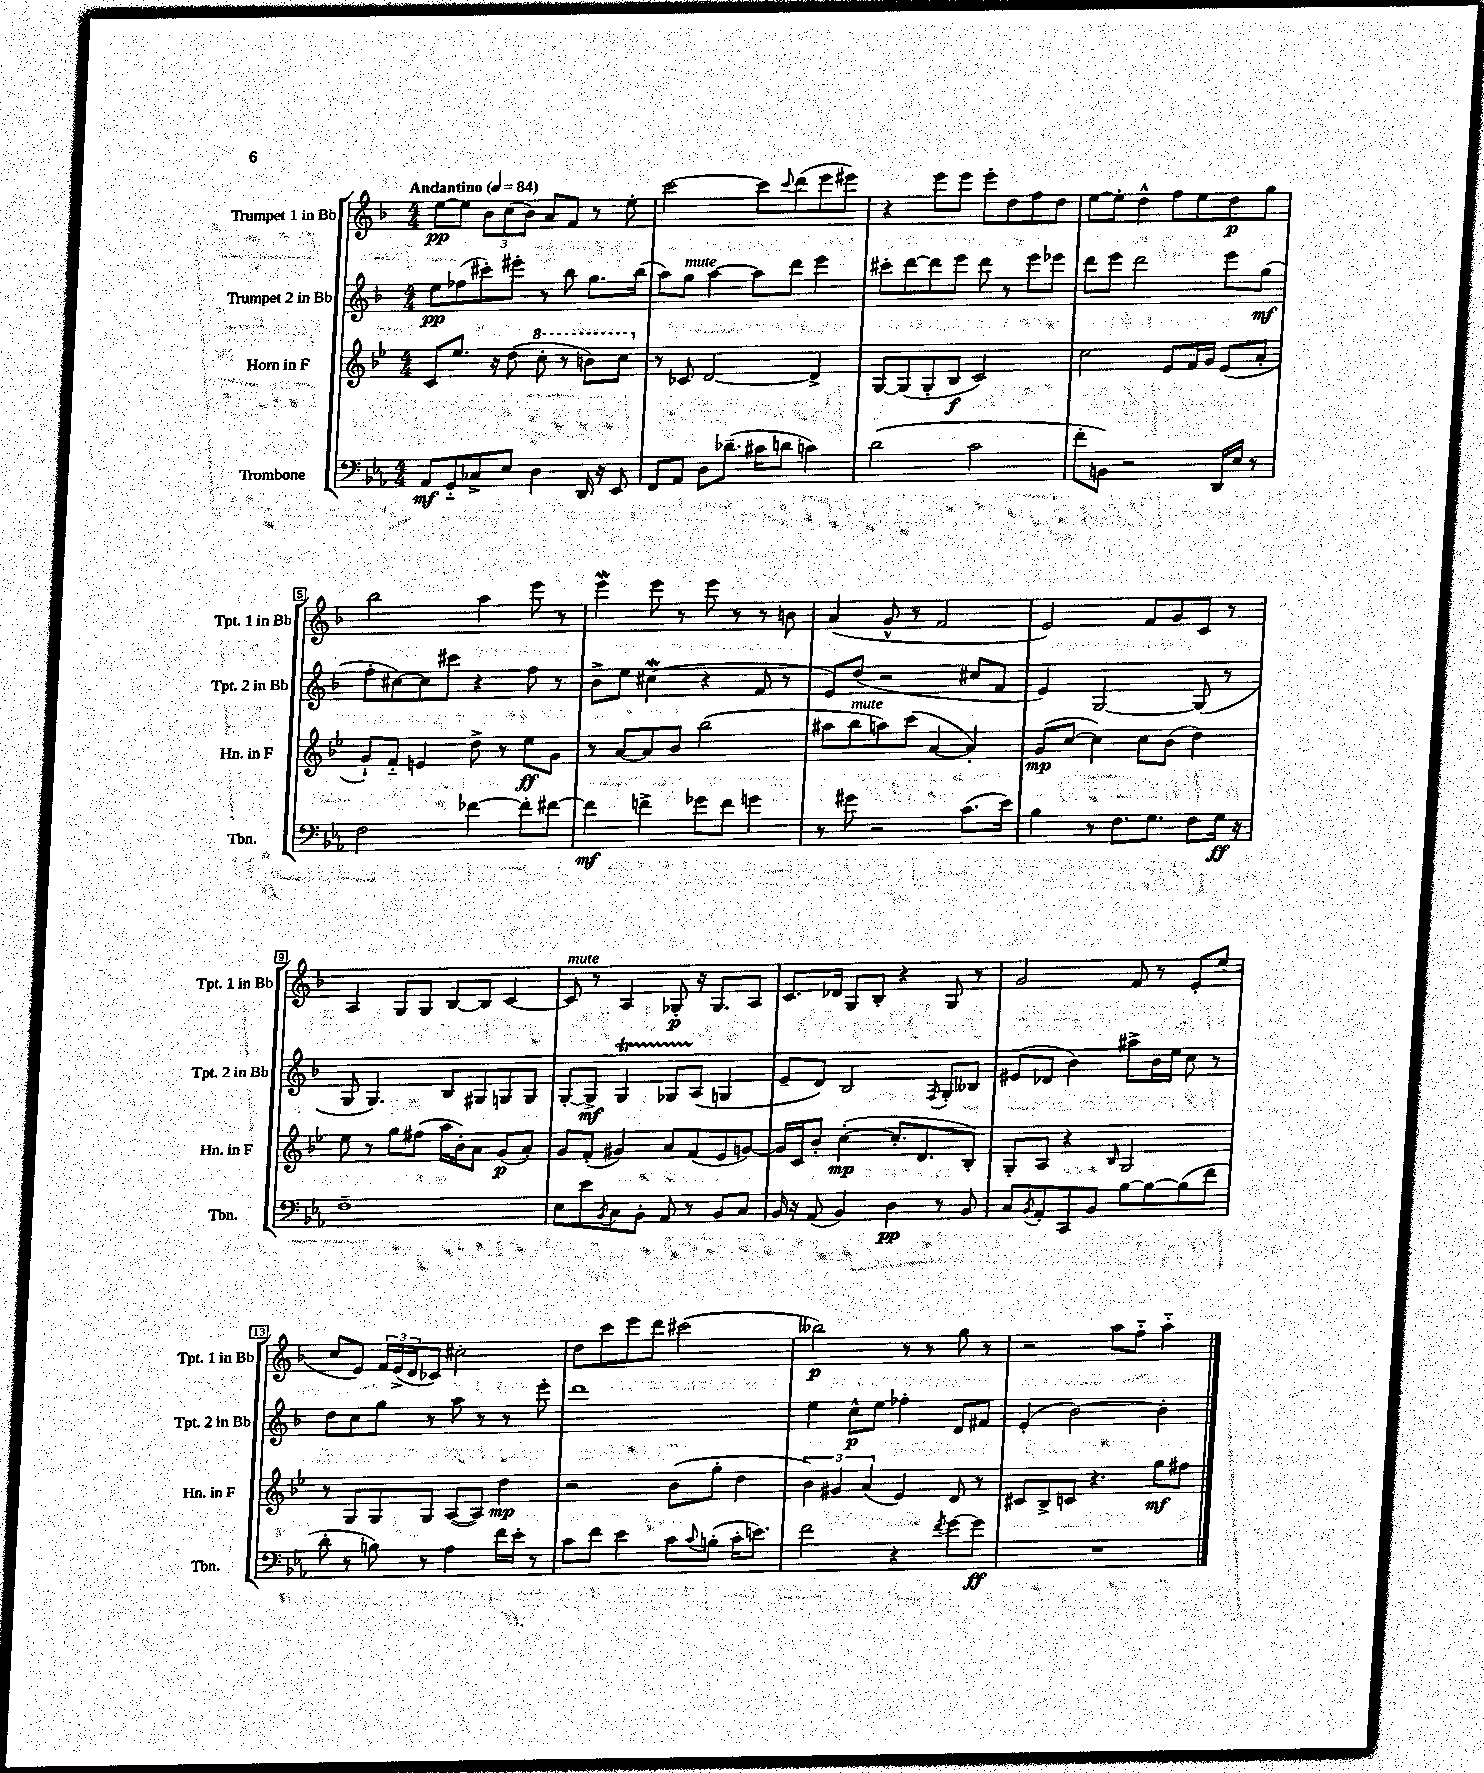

**kern	**kern	**kern	**kern
*staff4	*staff3	*staff2	*staff1
*clefF4	*clefG2	*clefG2	*clefG2
*k[b-e-a-]	*k[b-e-]	*k[b-]	*k[b-]
*M4/4	*M4/4	*M4/4	*M4/4
*MM84	*MM84	*MM84	*MM84
8AA-/L	8c/L	8ee\L	[8ee\L
8GG'~/	8.ee-/J	(8ff-\	8ee\]J
8C-^/	.	8ccc#'\)	12b-\L
.	16r	.	.
.	.	.	(12cc\
8E-/J	(8dd\	8eee#'\J	.
.	.	.	12b-\J)
4D\	8ccc'\	8r	8a/L
.	8r	8bb-\	8f/J
16DD/	8bb\L)	8.gg\L	8r
16r	.	.	.
8EE-/	8ccc\J	.	8ee'\
.	.	(16bb-\Jk	.
=	=	=	=
8FF/L	8r	8aa\L)	[2ccc\
8AA-/J	8c-/	8gg\J	.
8D\L	[2d/	[4aa\	.
(8.d-~\J	.	.	.
.	.	8aa\]L	8ccc\]L
16c#\LK	.	.	.
.	.	.	8qqccc/
8d\J	.	8ddd\J	(8ddd\
4c\)	4d^/]	4eee\	8eee\
.	.	.	8eee#\J)
=	=	=	=
(2d\	[8G/L	8ccc#'\L	4r
.	(8G/]	[8ddd\	.
.	8G'/	8ddd\]	8eee\L
.	8B-/J	8eee\J	8eee\J
2c\	2c/)	8ddd\	8eee'\L
.	.	8r	8dd\
.	.	8eee\L	8ff\
.	.	8eee-\J	8dd\J
=	=	=	=
8f'\L	2cc\	8ddd\L	[8ee\L
8BB\J)	.	8eee\J	8ee'\]J
2r	.	2ddd\	4dd^^\
.	8e-/L	.	8ff\L
.	16f/L	.	8ee\
.	16g/JJ	.	.
16DD/LL	(8e-/L	8eee\L	8dd\
16E-/JJ	.	.	.
8r	8a'/J	(8gg\J	8gg\J
=	=	=	=
2F\	8g`/L)	8ff'\L	2bb-\
.	8f'~/J	[8cc#\)	.
.	4e/	8cc#\]	.
.	.	8ccc#\J	.
[4f-\	8dd^\	4r	4aa\
.	8r	.	.
8f-'\]L	8ee-\L	8ff\	8eee\
[8f#\J	8g\J	8r	8r
=	=	=	=
4f#\]	8r	8b-^\L	4eee\
.	[8a/L	8ee\J	.
4f^\	8a/]	(4cc#\	8eee\
.	8b-/J	.	8r
8g-\L	(2bb-\	4r	8eee\
8f\J	.	.	8r
4g\	.	8f/	8r
.	.	8r	8b\
=	=	=	=
8r	8aa#\L	8e/L)	(4a/
8g#\	8bb-\	(8dd/J	.
2r	8aa\)	2r	8g^^/
.	(8ccc\J	.	8r
.	[4a/	.	2f/
(8.c\L	4a'/])	8cc#/L	.
.	.	8f/J	.
16e-\Jk)	.	.	.
=	=	=	=
4B-\	(8g/L	4e/)	2e/)
.	[8cc/J	.	.
8r	4cc\])	[2G/	.
8.F\L	.	.	.
.	8cc\L	.	8f/L
8.G\J	.	.	.
.	(8b-\J	.	8g/
8F\L	4dd\)	(8G/]	8c/J
16G\Jk	.	8r	8r
16r	.	.	.
=	=	=	=
1F~	8ee-\	8G/	4A/
.	8r	4.G/)	.
.	8gg\L	.	8G/L
.	(8ff#\J	.	8G/J
.	16aa\LL	8B-/L	[8B-/L
.	16b-'\J)	.	.
.	8a\J	8G#/	8B-/]J
.	(8g/L	8G/	[4c/
.	8a'/J)	8G/J	.
=	=	=	=
8E-\L	8g/L	[8G'/L	8c/]
8e-\	(8f'/J	8G^/]J	8r
8qBB-/	.	.	.
8C\	4g#/)	4G/	4A/
8BB-'\J	.	.	.
8AA-/	8a/L	8G-/L	8G-'/
8r	(8f/	(8A/J	16r
.	.	.	8.G-/L
8BB-/L	8e-/	4G/	.
8C/J	[8g/J)	.	8A/J
=	=	=	=
16BB-/	16g/]LL	8e~/L	8.c/L
16r	16c/J	.	.
(8AA-/	8b-'/J	8d/J)	.
.	.	.	16d-/Jk
4BB-/)	([4cc'\	2B-/	8G/L
.	.	.	8B-'/J
4D\	8.cc'/]L	.	4r
.	8.d/	.	.
.	.	8qF/	.
8r	.	8G'/L	8G/
8BB-/	8B-'/J)	8B--/J	8r
=	=	=	=
8C/L	8G'/L	(8e#/L	2g/
8qBB-/	.	.	.
8AA-'/	8A/J	8d-/J	.
8CC/	4r	4b-\)	.
8BB-/J	.	.	.
.	16qqB-/	.	.
[8B-\L	2G/	8aa#^\L	8f/
8B-\_	.	16b-\L	8r
.	.	16ee\JJ	.
(8B-\]	.	8cc\	8e'/L
8f\J	.	8r	(8ee/J
=	=	=	=
8d'\	8r	8dd\L	8cc/L
8r	8G/L	8cc\	8e/J)
8B\)	8G/	8gg\J	24f/LL
.	.	.	(24e^/
.	.	.	24d/J
8r	8G/J	8r	8c-/J)
4A-\	([8A/L	8aa\	2cc#'\
.	8A/]J)	8r	.
16f\LL	4dd\	8r	.
16e-'\JJ	.	.	.
8r	.	8eee'\	.
=	=	=	=
8c\L	2r	1ddd	8dd\L
8f\J	.	.	8ccc\
4e-\	.	.	8eee\
.	.	.	8ddd\J
8c\L	(8b-\L	.	(2ccc#\
8qqc/	.	.	.
(8B'\J	8gg'\J	.	.
16c'\LK	4dd\	.	.
8.e\J)	.	.	.
=	=	=	=
2f\	6b-\)	4ee\	2bb--\)
.	6g#/	.	.
.	.	8cc^^\L	.
.	(6a/	.	.
.	.	8ee\J	.
4r	4e-/)	4ff-'\	8r
.	.	.	8r
8qf/	.	.	.
[8g\L	8d/	8d/L	8gg\
8g\]J	8r	8f#/J	8r
=	=	=	=
1r	8c#/L	(4e'/	2r
.	8B-^/	.	.
.	8c/J	[2b-\)	.
.	4.r	.	.
.	.	.	8aa\L
.	.	.	8ff'~\J
.	8gg\L	4b-'\]	4aa'~\
.	8ff#\J	.	.
==	==	==	==
*-	*-	*-	*-
